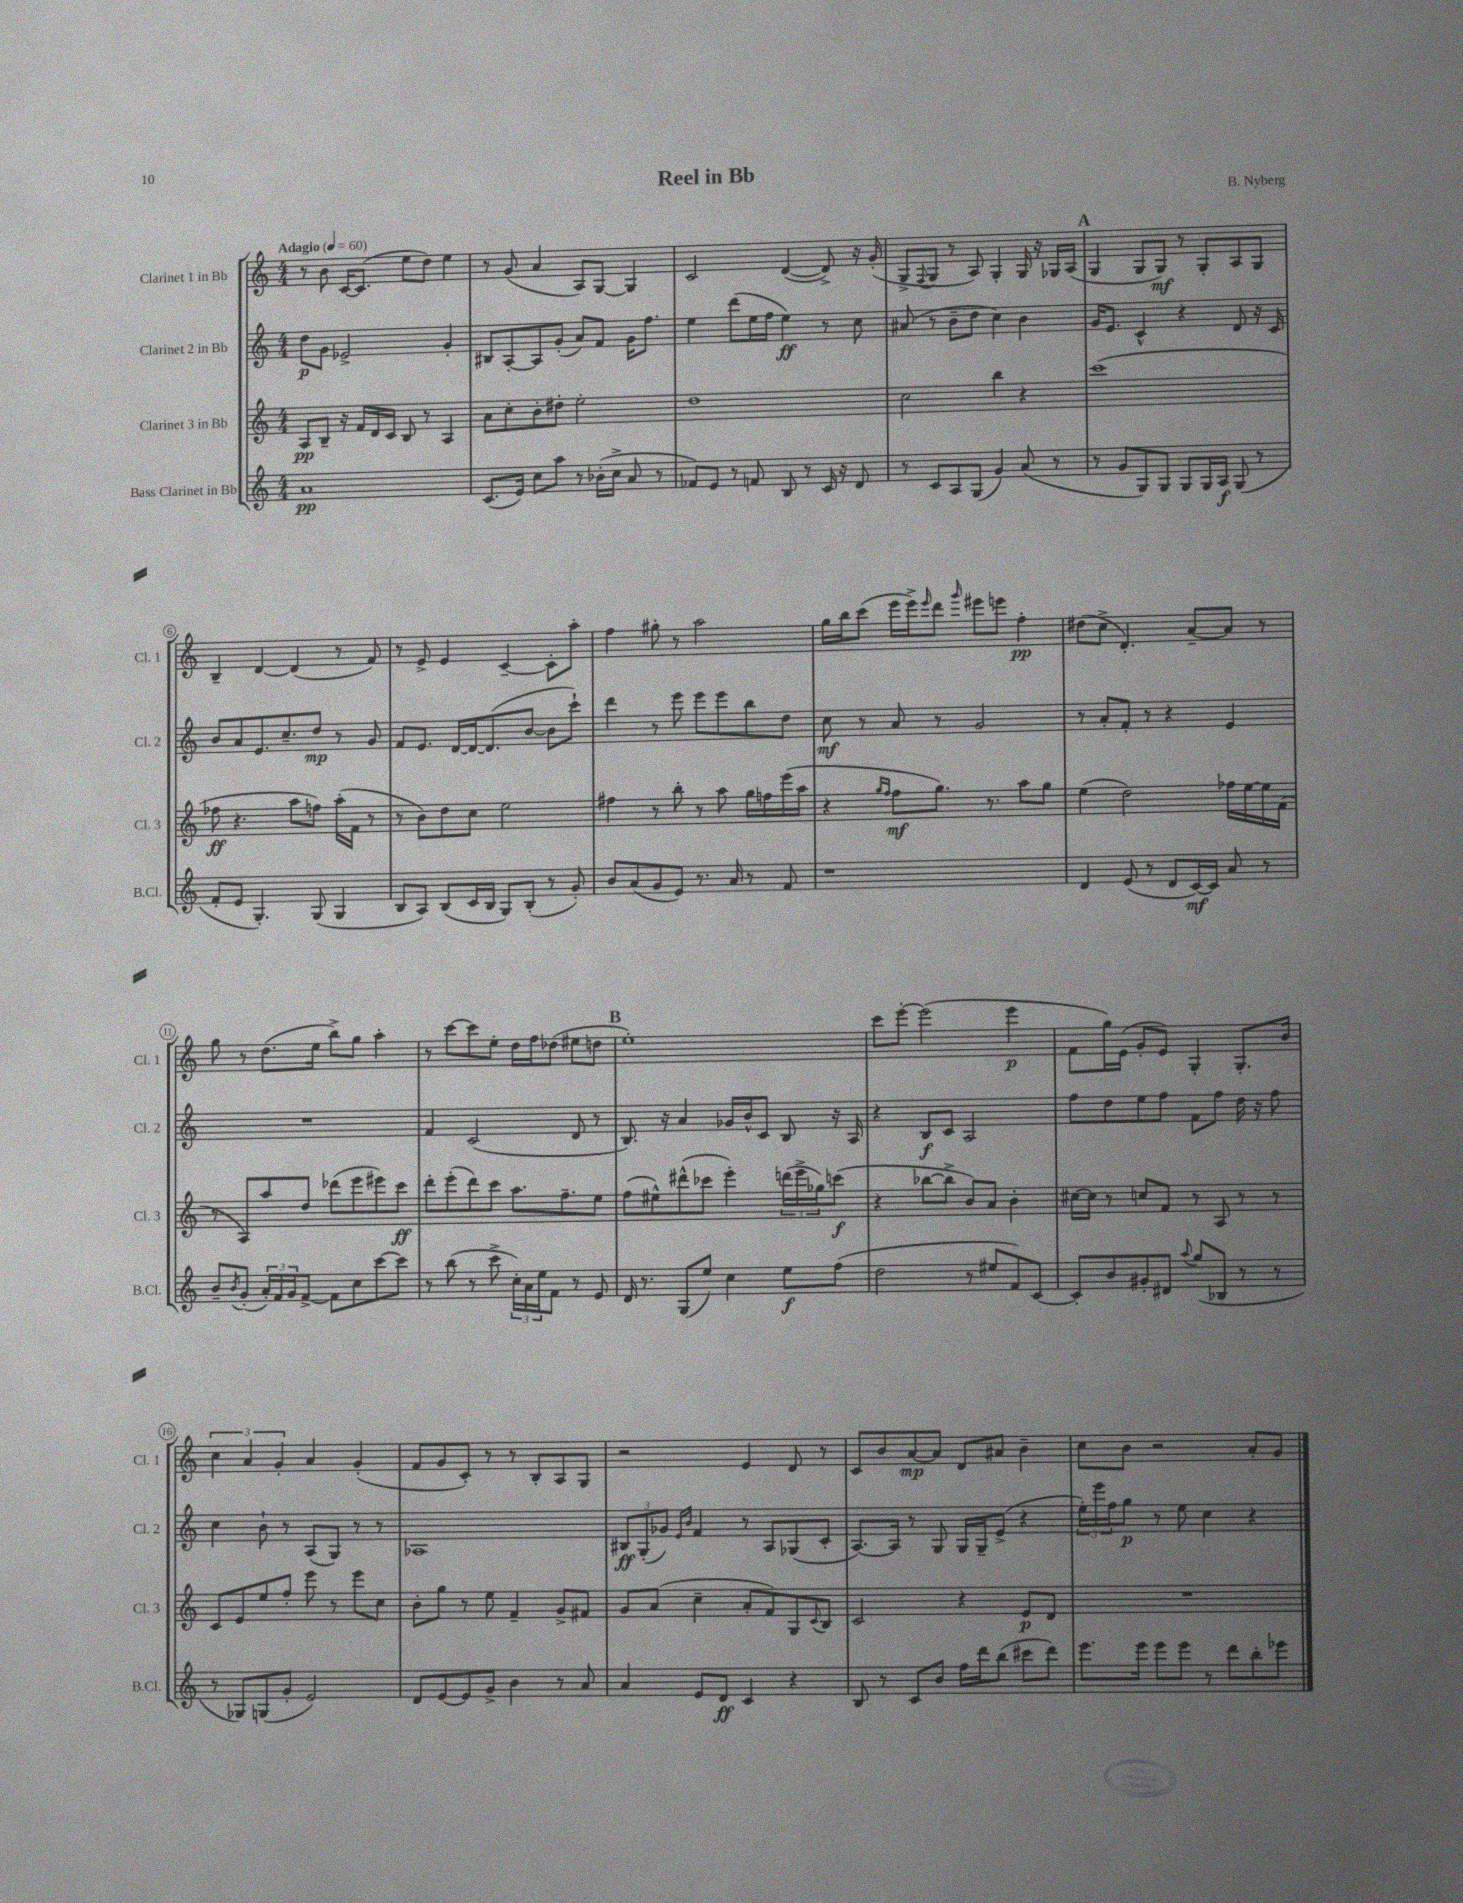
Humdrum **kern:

**kern	**kern	**kern	**kern
*staff4	*staff3	*staff2	*staff1
*clefG2	*clefG2	*clefG2	*clefG2
*k[]	*k[]	*k[]	*k[]
*M4/4	*M4/4	*M4/4	*M4/4
*MM60	*MM60	*MM60	*MM60
1a	8A	8dd	8r
.	8B~	8g	8b
.	16r	2e-^	[16c
.	16f	.	(8.c]
.	16d	.	.
.	16c	.	.
.	8B	.	8ee
.	8r	.	8dd)
.	4A	4g'	4ee
=	=	=	=
(8.c	8a	8B#	8r
.	8cc'	[8A'	(8g
16e)	.	.	.
8cc	8b'	8A]	4a
8aa	8dd#'	(8g'	.
8r	2ee'	8a)	8A)
(16b-'	.	8f	[8G
16cc^	.	.	.
8a	.	16g	4G]
.	.	8.ff	.
8r	.	.	.
=	=	=	=
8f-)	1dd	4ee	2c
8e	.	.	.
8r	.	(8ddd	.
8f	.	16ee	.
.	.	16ff	.
8B	.	4ee)	([4d
8r	.	.	.
16c	.	8r	8d^])
16r	.	.	.
8d	.	8cc	16r
.	.	.	(16g'
=	=	=	=
8r	2cc	(8a#	8G^
.	.	.	8qqF
8c	.	8r	8G
8A	.	8b~	8r
(8G	.	8dd	8A)
4g)	4bb	4cc)	4G'
(8a	4r	4b	16G
.	.	.	16r
8r	.	.	16G-
.	.	.	(16A
=	=	=	=
8r	(1ccc	16g	4G
.	.	8.e	.
8g	.	.	.
8G)	.	4c^^	8G
8G	.	.	8G)
8G	.	4r	8r
16G	.	.	8G'
16A	.	.	.
(8G	.	8d	8A
8r	.	16r	8G
.	.	16c	.
=	=	=	=
8f'	8ff-	8b	4B~
8e	4.r	8a	.
4.G')	.	8.e	[4d
.	.	8.cc~	.
.	8aa	.	(4d]
(8G	8ff)	8dd	.
4G	(16aa'	8r	8r
.	16f	.	.
.	8r	8g	8f)
=	=	=	=
8B	8r	8f	8r
8A)	8b)	8.e	8e^
(8B	8dd	.	4e
.	.	[16d	.
16c	8cc	16d_	.
16B	.	(8.d]	.
8G)	2ee	.	[4c~
(8B'	.	[8b	.
8r	.	8b]	8c']
8g')	.	8ccc`)	8aa'
=	=	=	=
8b	4ff#	4ddd	4ff
(8a	.	.	.
8g	8r	8r	8gg#'
8e)	8bb'	8eee	8r
8.r	8r	8eee	2aa
.	8aa	8eee	.
16a	.	.	.
8r	16gg	8bb	.
.	16ff	.	.
8f	(16eee	8dd	.
.	16aa	.	.
=	=	=	=
1r	4r	8cc	16gg
.	.	.	16bb
.	.	8r	(8ccc
.	16qqgg	.	.
.	16qqff	.	.
.	8ff	8a	16eee
.	.	.	16eee^)
.	.	.	16qqeee
.	8.gg)	8r	8ddd
.	.	.	16qqggg
.	.	2g	8eee#
.	8.r	.	.
.	.	.	8eee
.	8aa	.	4ff'
.	8gg	.	.
=	=	=	=
4d	(4ee	8r	(8dd#
.	.	8a'	8cc^
(8e	2dd)	8f'	4.d')
8r	.	8r	.
8d	.	4r	.
[16c)	.	.	[8a~
16c]	.	.	.
8a	16ff-	4e	8a]
.	[16ee	.	.
8r	16ee]	.	8r
.	(16f	.	.
=	=	=	=
8b~	8r	1r	8gg
8qb	.	.	.
(8g'	8A)	.	8r
24a')	8aa	.	(8.dd
24f	.	.	.
24g	.	.	.
[8f^	8dd	.	.
.	.	.	16ee
8f]	(8ddd-	.	8bb^)
8cc	8eee	.	8gg
[8ccc	8eee#)	.	4aa'
8ccc]	8ccc	.	.
=	=	=	=
8r	8ddd'	4f	8r
(8bb	(8eee'	.	[8ccc
8r	8ddd)	(2c	8ccc]
8ccc^	8ccc	.	8ee'
24cc')	8.aa	.	16dd
24a	.	.	.
.	.	.	16ff
24ee	.	.	.
8f	.	.	(8dd-
.	8.ff~	.	.
8r	.	8d	8ee#
8e	8ee	8r	8dd
=	=	=	=
16d	(8ff	8.B)	1ee')
8.r	.	.	.
.	8ee#^^)	.	.
.	.	16r	.
(8G	(8ddd#^^	4a	.
8ee)	8ccc-	.	.
4cc	4eee')	16g-	.
.	.	16b^^	.
.	.	8c	.
8ee	(24ddd	8B	.
.	24eee^	.	.
.	24gg-)	.	.
(8ff	(8ccc	16r	.
.	.	16A	.
=	=	=	=
2dd	4r	4r	8ccc
.	.	.	[8eee'
.	[8bb-	8B	(2eee]
.	8bb-^]	8c	.
8r	8b)	2A	.
8ee#	8a	.	.
8f)	4b'	.	4eee
[8c	.	.	.
=	=	=	=
8c']	[16cc#	8ff	8f
.	16cc#]	.	.
8b	8r	8dd	16gg)
.	.	.	(16e
8g#'	8cc	8ee	8g'
8d#	8f	8ff	8e)
8qqaa	.	.	.
(8gg	8r	8f	4G'
8B-	8A	8ff	.
8r	8r	16dd	8.G'
.	.	16r	.
8r	8r	8ff	.
.	.	.	16b
=	=	=	=
8r	8c	4cc	6cc
8G-)	8e	.	.
.	.	.	6a
(8G	8ee	8b`	.
.	.	.	6g'
8g'	8ff'	8r	.
2e)	8eee	(8A	4a
.	8r	8G)	.
.	8eee	8r	(4g'
.	8cc	8r	.
=	=	=	=
8d	8b'	1A-	8f
[8e	8gg	.	8g
8e]	8r	.	8c')
8g^	8ee	.	8r
4b	4f~	.	8r
.	.	.	8B'
8r	8g^	.	8A
8a	8f#	.	8G
=	=	=	=
4a	8g	12B#	2r
.	.	(12G'	.
.	(8a	.	.
.	.	12g-)	.
.	.	16qqe	.
.	.	16qqb	.
8e	4cc~	4f	.
8d	.	.	.
4c	8a'	8r	4e
.	8f)	8A	.
4r	8G	(8G-	8d
.	8qqc	.	.
.	8B	8c'	8r
=	=	=	=
8B	2c	[8.A)	8c
8r	.	.	8b
.	.	16A]	.
8c	.	8r	[8a
8b	.	8G	8a]
16ff	4r	16G	8d
16ddd	.	16G~	.
(8bb	.	(8e^	8a#
8ccc#	8e	4r	4b~
8ddd)	8d	.	.
=	=	=	=
8.eee	1r	24ee')	8cc
.	.	24eee	.
.	.	24ff	.
.	.	8gg	8b
16eee	.	.	.
8eee	.	8r	2r
8eee	.	8ee	.
8r	.	4cc	.
8ddd	.	.	.
8bb'	.	4r	8a'
8eee-	.	.	8g
==	==	==	==
*-	*-	*-	*-
